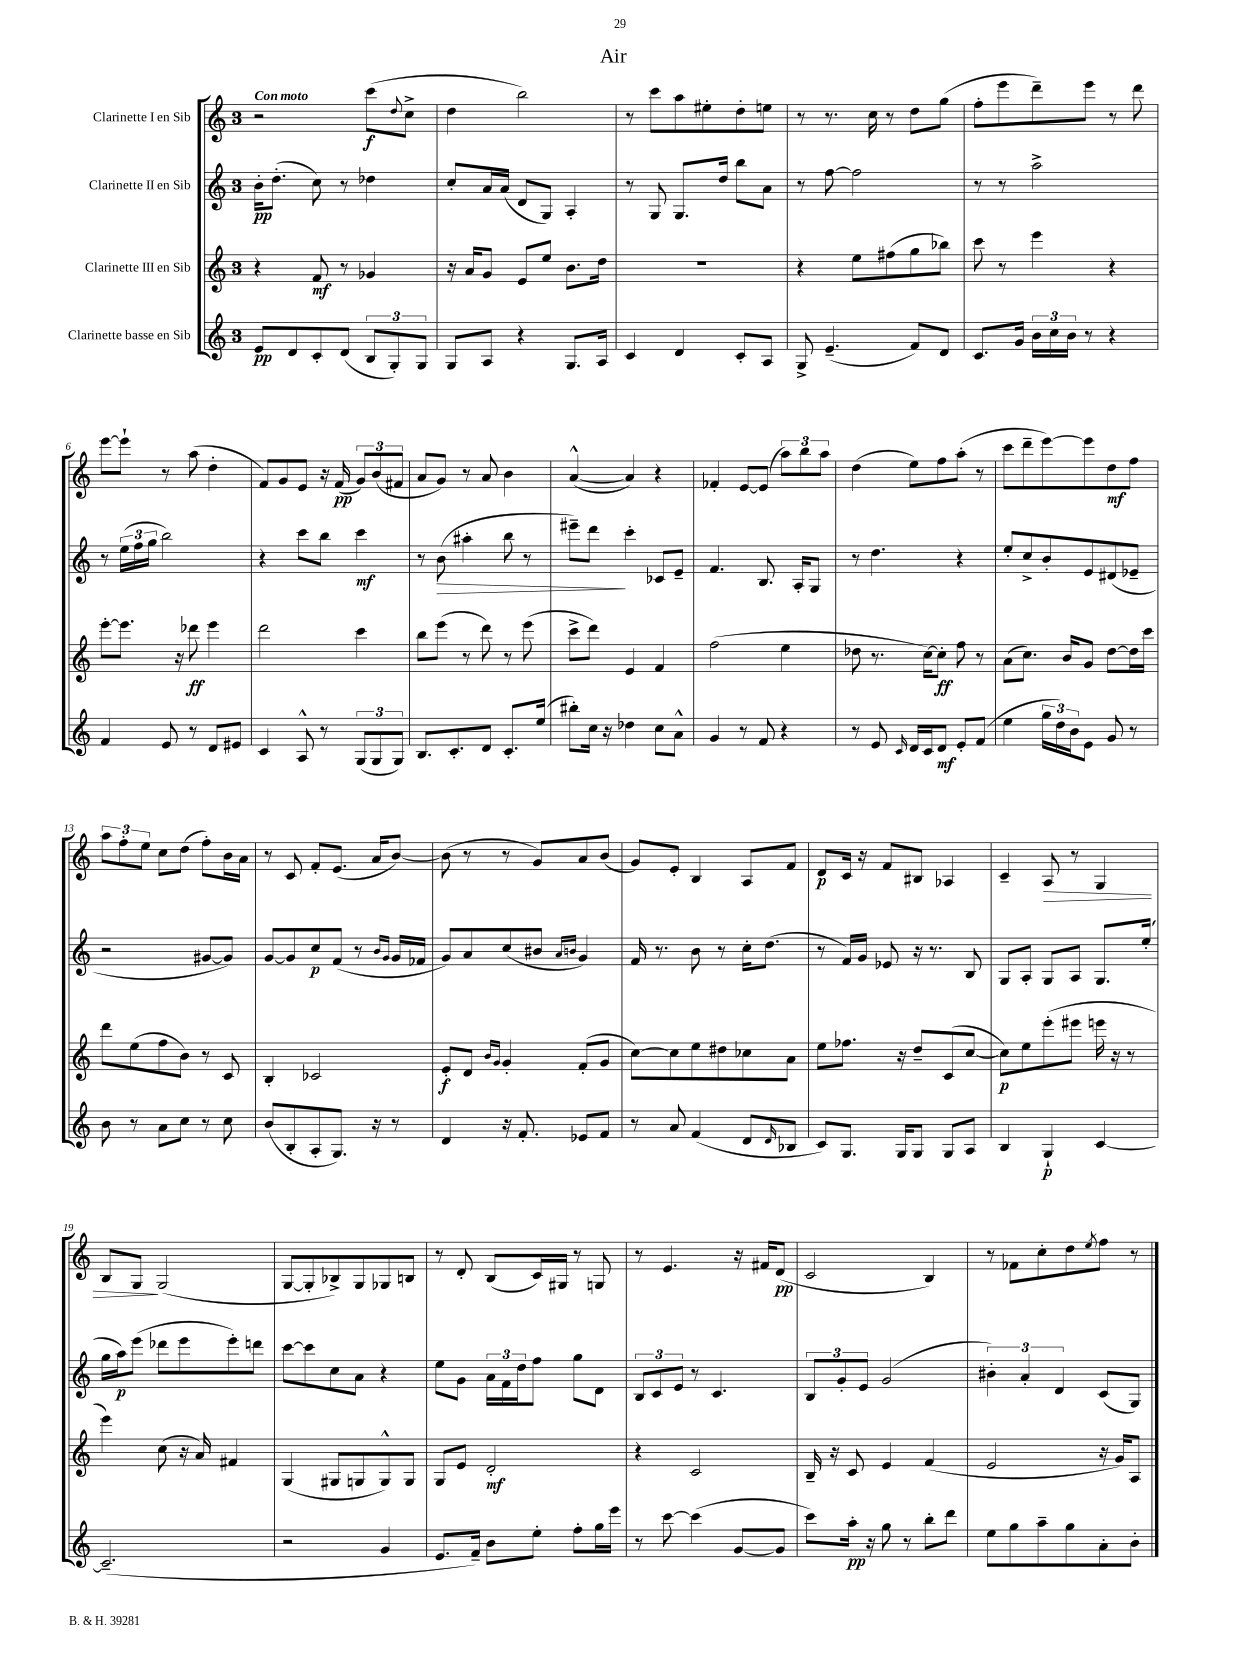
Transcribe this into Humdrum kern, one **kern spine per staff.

**kern	**kern	**kern	**kern
*staff4	*staff3	*staff2	*staff1
*clefG2	*clefG2	*clefG2	*clefG2
*k[]	*k[]	*k[]	*k[]
*M3/4	*M3/4	*M3/4	*M3/4
8e/L	4r	16b'\LK	2r
.	.	(8.dd'\J	.
8d/	.	.	.
8c'/	8f/	8cc\)	.
(8d/J	8r	8r	.
12B/L	4g-/	4dd-\	(8ccc\L
12G'/)	.	.	.
.	.	.	8qqdd/
.	.	.	8cc^\J
12G/J	.	.	.
=	=	=	=
8G/L	16r	8cc'/L	4dd\
.	16a/LK	.	.
8A/J	8g/J	16a/L	.
.	.	(16a/JJ	.
4r	8e/L	8d/L	2bb\)
.	8ee/J	8G/J)	.
8.G/L	8.b\L	4A'/	.
16A/Jk	16dd\Jk	.	.
=	=	=	=
4c/	2.r	8r	8r
.	.	8G/	8ccc\L
4d/	.	8.G/L	8aa\
.	.	.	8ee#'\
.	.	16dd/Jk	.
8c'/L	.	8bb\L	8dd'\
8A/J	.	8a\J	8ee\J
=	=	=	=
8G^/	4r	8r	8r
(4.e~/	.	[8ff\	8.r
.	8ee\L	2ff\]	.
.	.	.	16cc\
.	(8ff#\	.	8r
8f/L)	8gg\	.	8dd\L
8d/J	8bb-\J)	.	(8gg\J
=	=	=	=
8.c/L	8ccc\	8r	8ff'\L
.	8r	8r	8eee\
16g/Jk	.	.	.
24b\LL	4eee\	2aa^\	8ddd~\)
24cc\	.	.	.
24b\JJ	.	.	.
8r	.	.	8eee\J
4r	4r	.	8r
.	.	.	8ddd\
=	=	=	=
4f/	[8eee'\L	8r	[8eee\L
.	8.eee\]J	(24ee\LL	8eee`\]J
.	.	24ff\	.
.	.	24gg\JJ	.
8e/	.	2bb\)	8r
.	16r	.	.
8r	8ddd-\	.	(8aa\
8d/L	4eee\	.	4dd'\
8e#/J	.	.	.
=	=	=	=
4c/	2ddd\	4r	8f/L)
.	.	.	8g/
8A^^/	.	8ccc\L	8e/J
8r	.	8bb\J	16r
.	.	.	(16f/
(12G/L	4ccc\	4ccc\	12g/L)
12G/	.	.	(12b/
12G/J)	.	.	12f#/J
=	=	=	=
8.B/L	8bb\L	8r	8a/L
.	(8eee\J	(8b\	8g/J)
8.c'/	.	.	.
.	8r	4aa#'\	8r
8d/J	8ddd\)	.	8a/
8.c'/L	8r	8bb\	4b\
.	(8eee\	8r	.
(16ee/Jk	.	.	.
=	=	=	=
8bb#'\L)	8ccc^\L	8eee#~\L)	([4a^^/
16cc\Jk	8ddd\J)	8ddd\J	.
16r	.	.	.
4dd-\	4e/	4ccc'\	4a/])
8cc\L	4f/	8c-/L	4r
8a^^\J	.	8e~/J	.
=	=	=	=
4g/	(2ff\	4.f/	4f-'/
8r	.	.	[8e/L
8f/	.	8.B/	(8e/]J
4r	4ee\	.	12aa\L)
.	.	16A'/LK	.
.	.	.	12bb\
.	.	8G/J	.
.	.	.	12aa\J
=	=	=	=
8r	8dd-\	8r	(4dd\
8e/	8.r	4.dd\	.
16qqc/	.	.	.
16d/LL	.	.	8ee\L)
16c/J	[16cc\LK)	.	.
8d/J	8cc'\]J	.	8ff\
8e'/L	8ff\	4r	(8aa'\J
(8f/J	8r	.	8r
=	=	=	=
4ee\	(8a\L	8ee'/L	8ccc\L
.	8.cc\J)	8cc^/	8ddd~\
24gg\LL	.	8b'/	[8eee\)
24dd\)	.	.	.
.	16b/LK	.	.
24b\J	.	.	.
8e\J	8g/J	8e/	8eee\]
8g/	[8dd\L	(8d#/	8dd\
8r	16dd\]L	8e-~/J	8ff\J
.	16ccc\JJ	.	.
=	=	=	=
8b\	8ddd\L	2r	12aa\L
.	.	.	12ff'\
8r	(8ee\	.	.
.	.	.	12ee\J
8a\L	8ff\	.	8cc\L
8cc\J	8b\J)	.	(8dd\J
8r	8r	[8g#/L	8ff'\L)
8cc\	8c/	8g#/]J)	16b\L
.	.	.	16a\JJ
=	=	=	=
(8b/L	4B'/	[8g/L	8r
8B'/	.	8g/]	8c/
8A'/	2c-/	8cc/	8f'/L
8.G/J)	.	(8f/J	(8.e/J
.	.	8r	.
16r	.	.	16a/LK
.	.	16qqb/LL	.
.	.	16qqg/JJ	.
8r	.	16g/LL	[8b/J)
.	.	16f-/JJ	.
=	=	=	=
4d/	8e'/L	8g/L)	(8b\]
.	8d/J	8a/	8r
.	16qqb/LL	.	.
.	16qqg/JJ	.	.
16r	4g'/	(8cc/	8r
8.f'/	.	.	.
.	.	8b#/J	8g/L)
.	.	16qqa/LL	.
.	.	16qqb/JJ	.
8e-/L	(8f'/L	4g/)	8a/
8f/J	8g/J	.	(8b/J
=	=	=	=
8r	[8cc\L)	16f/	8g/L)
.	.	8.r	.
8a/	8cc\]	.	8e'/J
(4f/	8ee\	8b\	4B/
.	8dd#\	8r	.
8d/L	8cc-\	16cc'\LK	8A/L
.	.	(8.dd\J	.
16qqd/	.	.	.
8B-/J	8a\J	.	8f/J
=	=	=	=
8c/L)	8ee\L	8r	8d/L
8.G/J	8.ff-\J	16f/LL)	16c/Jk
.	.	16g/JJ	16r
.	.	8e-/	8f/L
16G/LK	16r	.	.
8G/J	8dd~/L	16r	8B#/J
.	.	8.r	.
8G/L	(8c/	.	4A-/
8A/J	[8cc/J	8B/	.
=	=	=	=
4B/	8cc\]L)	8G/L	4c~/
.	8ee\	8A'/J	.
4G`/	(8eee'\	8G/L	8A/
.	8eee#\J	8A/J	8r
[4c/	16eee\	8.G/L	4G/
.	16r	.	.
.	8r	.	.
.	.	(16ee'/Jk	.
=	=	=	=
(2.c~/]	4eee\)	16gg\LL	8B/L
.	.	16aa\J)	.
.	.	(8eee\J	8G/J
.	(8cc\	8ddd-\L	(2G/
.	16r	8eee\	.
.	16a/)	.	.
.	4f#/	8eee'\)	.
.	.	8ddd\J	.
=	=	=	=
2r	(4G/	[8ccc\L	[8G/L
.	.	8ccc\]	8G'/]
.	8G#/L	8cc\	8B-^/)
.	8G/	8a\J	8G/
4g/	8G^^/)	4r	8G-/
.	8G/J	.	8B/J
=	=	=	=
8.e/L	8G/L	8ee\L	8r
.	8e/J	8g\J	8d'/
16f~/Jk)	.	.	.
8b\L	2d'/	24a\LL	(8B/L
.	.	24f\	.
.	.	24dd\J	.
8ee'\J	.	8ff\J	16c/L)
.	.	.	16G#/JJ
8ff'\L	.	8gg\L	8r
16gg\L	.	8d\J	8G/
16eee\JJ	.	.	.
=	=	=	=
8r	4r	12B/L	8r
.	.	12c/	.
[8ccc\	.	.	4.e/
.	.	12e/J	.
(4ccc\]	2c/	8r	.
.	.	4.c/	.
[8g/L	.	.	16r
.	.	.	16f#/LK
8g/]J	.	.	(8d/J
=	=	=	=
8ccc\L)	16B~/	12B/L	2c/
.	16r	.	.
.	.	12g'/	.
16aa'\Jk	8c/	.	.
.	.	12e/J	.
16r	.	.	.
8gg\	4e/	(2g/	.
8r	.	.	.
8bb'\L	(4f/	.	4B/)
8ddd\J	.	.	.
=	=	=	=
8ee\L	2e/	6b#'\)	8r
8gg\	.	.	8f-\L
.	.	6a'/	.
8aa~\	.	.	8cc'\
.	.	6d/	.
8gg\	.	.	8dd\
.	.	.	8qee/
8a'\	16r	(8c/L	8ff\J
.	16g/LK)	.	.
8b'\J	8A/J	8G/J)	8r
==	==	==	==
*-	*-	*-	*-
